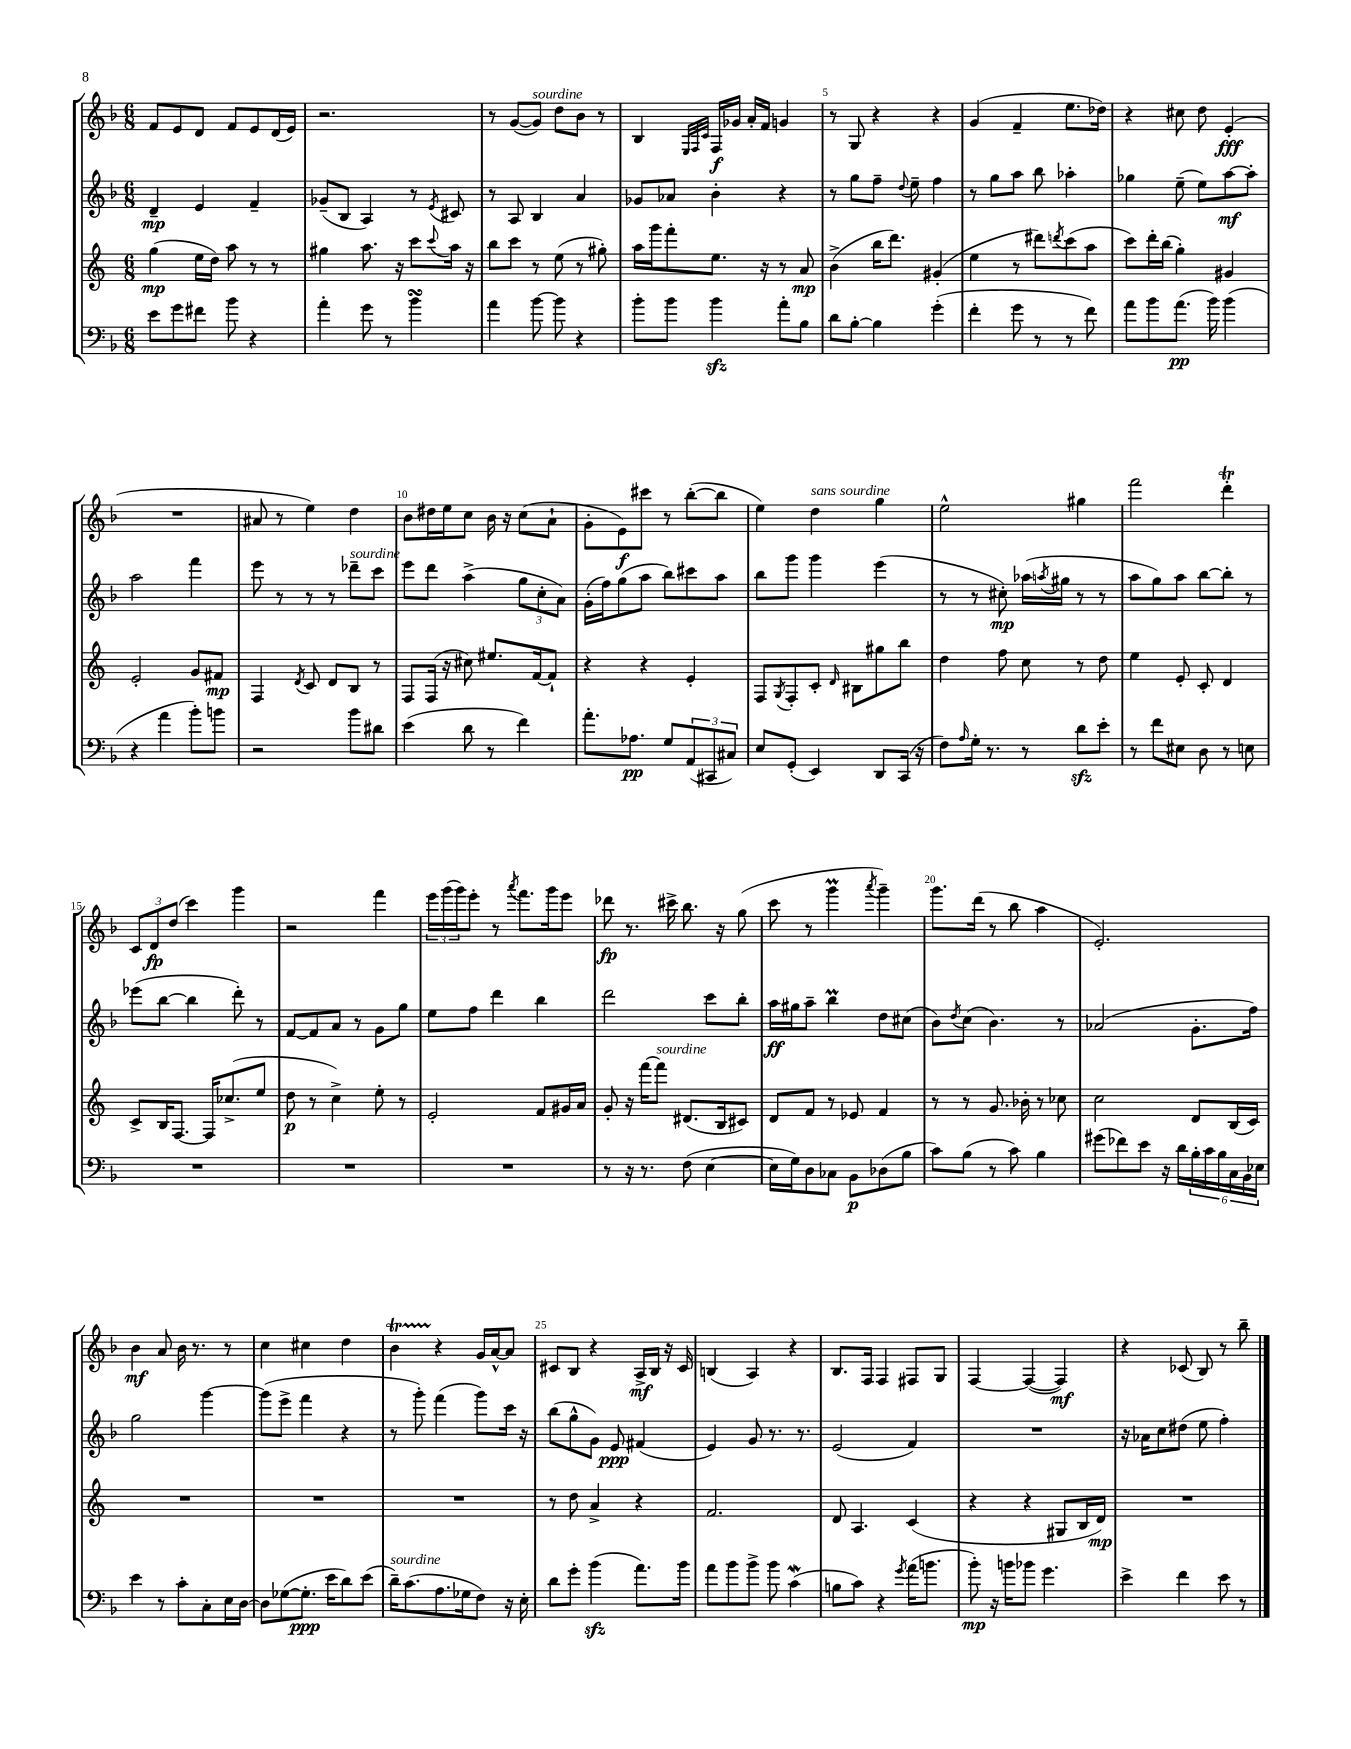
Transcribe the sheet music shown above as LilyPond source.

<<
\new StaffGroup <<
\new Staff = "s0" {
    \clef treble \key f \major \numericTimeSignature \time 6/8
    f'8 e'8 d'8 f'8 e'8 d'16( e'16) |
    r2. |
    r8 g'8~( g'8^\markup { \italic "sourdine" }) d''8 bes'8 r8 |
    bes4 \grace { e32 f32 c'32 } f16\f ges'16 a'16-. f'16 g'4 |
    r8 g8 r4 r4 |
    g'4( f'4-- e''8. des''16) |
    r4 cis''8 d''8 e'4-.\fff( |
    R2. |
    ais'8 r8 e''4) d''4 |
    bes'8 dis''16 e''16 c''8 bes'16 r16 c''8( a'8-! |
    g'8-. e'8\f) cis'''8 r8 bes''8~-.( bes''8 |
    e''4) d''4^\markup { \italic "sans sourdine" } g''4 |
    e''2-^ gis''4 |
    f'''2 d'''4-.\trill |
    \tuplet 3/2 { c'8 d'8\fp d''8( } c'''4) g'''4 |
    r2 f'''4 |
    \tuplet 3/2 { e'''16 g'''16( g'''16) } e'''8-. r8 \acciaccatura { a'''8 } f'''8. g'''16 e'''8 |
    des'''8\fp r8. cis'''16-> bes''8. r16 g''8( |
    c'''8 r8 g'''4\prall \acciaccatura { a'''8 } g'''4--) |
    g'''8. d'''16( r8 bes''8 a''4 |
    e'2.-.) |
    bes'4\mf a'8 bes'16 r8. r8 |
    c''4 cis''4 d''4 |
    bes'4\startTrillSpan r4\stopTrillSpan g'16 a'16~-^ a'8 |
    cis'8 bes8 r4 a16->\mf bes16 r16 cis'16 |
    b4( a4) r4 |
    bes8. f16 f4 fis8 g8 |
    f4~ f4~( f4\mf) |
    r4 ces'8( bes8) r8 bes''8-- \bar "|." |
}
\new Staff = "s1" {
    \clef treble \key f \major \numericTimeSignature \time 6/8
    d'4--\mp e'4 f'4-- |
    ges'8--( bes8 a4) r8 \acciaccatura { e'8 } cis'8 |
    r8 a8 bes4 a'4 |
    ges'8 aes'8 bes'4-. r4 |
    r8 g''8 f''8-- \appoggiatura { d''8 } e''8-- f''4 |
    r8 g''8 a''8 bes''8 aes''4-. |
    ges''4 e''8--( e''8) a''8~\mf a''8-. |
    a''2 f'''4 |
    e'''8 r8 r8 r8 des'''8--^\markup { \italic "sourdine" } c'''8 |
    e'''8 d'''8 a''4->( \tuplet 3/2 { g''8 c''8-. a'8) } |
    g'16-.( f''16) g''8( a''8 bes''8) cis'''8 a''8 |
    bes''8 g'''8 g'''4 e'''4( |
    r8 r8 cis''8-.\mp) aes''16( \acciaccatura { a''8 } gis''16 r8 r8 |
    a''8 g''8) a''8 bes''8~ bes''8-. r8 |
    ees'''8( bes''8~ bes''4 d'''8-.) r8 |
    f'8~ f'8 a'8 r8 g'8 g''8 |
    e''8 f''8 d'''4 bes''4 |
    d'''2 c'''8 bes''8-. |
    a''16\ff gis''16 a''8-- bes''4\prall d''8 cis''8( |
    bes'8) \acciaccatura { d''8 } c''8( bes'4.) r8 |
    aes'2( g'8.-. f''16) |
    g''2 g'''4~ |
    g'''8( e'''8-> f'''4 r4 |
    r8 g'''8-.) f'''4( g'''8) c'''16 r16 |
    bes''8( g''8-^ g'8) e'8\ppp fis'4( |
    e'4) g'8 r8. r8. |
    e'2( f'4) |
    R2. |
    r16 aes'16 c''8 dis''8( e''8 f''4-.) \bar "|." |
}
\new Staff = "s2" {
    \clef treble \key c \major \numericTimeSignature \time 6/8
    g''4\mp( e''16 d''16) a''8 r8 r8 |
    gis''4 a''8. r16 c'''8 \appoggiatura { c'''8 } a''16 r16 |
    b''8 c'''8 r8 e''8( r8 gis''8-.) |
    a''16 g'''16 f'''8-. e''8. r16 r8 a'8\mp |
    b'4->( b''16 d'''8.) gis'4-.( |
    e''4 r8 dis'''8) \acciaccatura { d'''8 } c'''8( a''8 |
    c'''8) d'''16-. b''16( g''4-.) gis'4 |
    e'2-. g'8 fis'8\mp |
    f4 \acciaccatura { d'8 } c'8 d'8 b8 r8 |
    f8 f16( r16 cis''8) eis''8. f'16~ f'8-! |
    r4 r4 e'4-. |
    f8 \acciaccatura { g8 } f8-. c'8-. \grace { d'16 } bis8 gis''8 b''8 |
    d''4 f''8 c''8 r8 d''8 |
    e''4 e'8-. c'8-. d'4 |
    c'8-> b16 f8.~ f16 ces''8.->( e''8 |
    d''8\p r8 c''4->) e''8-. r8 |
    e'2-. f'8 gis'16 a'16 |
    g'8-. r16 f'''16~ f'''8^\markup { \italic "sourdine" } dis'8.( b16 cis'8) |
    d'8 f'8 r8 ees'8 f'4 |
    r8 r8 g'8. bes'16-. r8 ces''8 |
    c''2 d'8 b16( c'16) |
    R2. |
    R2. |
    R2. |
    r8 d''8 a'4-> r4 |
    f'2. |
    d'8 a4. c'4( |
    r4 r4 gis8 b16 d'16\mp) |
    R2. \bar "|." |
}
\new Staff = "s3" {
    \clef bass \key f \major \numericTimeSignature \time 6/8
    e'8 g'8 fis'8 bes'8 r4 |
    a'4-. g'8 r8 bes'4\turn |
    a'4 bes'8~ bes'8 r4 |
    bes'8-. bes'8 bes'4\sfz a'8-. bes8 |
    d'8 bes8~-. bes4 g'4-.( |
    f'4-. g'8 r8 r8 f'8) |
    a'8 bes'8 a'8.\pp( bes'16) bes'4( |
    r4 a'4 bes'8-.) b'8 |
    r2 bes'8 dis'8 |
    e'4( d'8 r8 f'4) |
    a'8.-. aes8.\pp g8 \tuplet 3/2 { a,8( cis,8 cis8) } |
    e8 g,8-.( e,4) d,8 c,16( r16 |
    f8) \grace { a16 } g16-. r8. r8 d'8\sfz e'8-. |
    r8 f'8 eis8 d8 r8 e8 |
    R2. |
    R2. |
    R2. |
    r8 r16 r8. f8( e4~ |
    e16 g16) d8 ces8 bes,8\p des8( bes8 |
    c'8) bes8( r8 c'8) bes4 |
    gis'8( fes'8) e'8 r16 d'16 \tuplet 6/4 { bes16-. c'16 bes16 c16 bes,16 ees16 } |
    e'4 r8 c'8-. c8-. e16 d16~ |
    d8 ges8~( ges8.-.\ppp e'16 d'8) e'8( |
    d'16--^\markup { \italic "sourdine" }) c'8.( a8. ges16 f8) r16 e16-. |
    d'8 g'8-. bes'4\sfz( a'8.) bes'16 |
    a'8 bes'8 bes'8-> bes'8 c'4\mordent( |
    b8 c'8) r4 \acciaccatura { g'8 } a'16( b'8. |
    bes'8-.\mp) r16 b'16 bes'8 g'4. |
    e'4-> f'4 e'8 r8 \bar "|." |
}
>>
>>
\layout { \context { \Score \override BarNumber.break-visibility = ##(#f #t #t) barNumberVisibility = #(every-nth-bar-number-visible 5) } }
